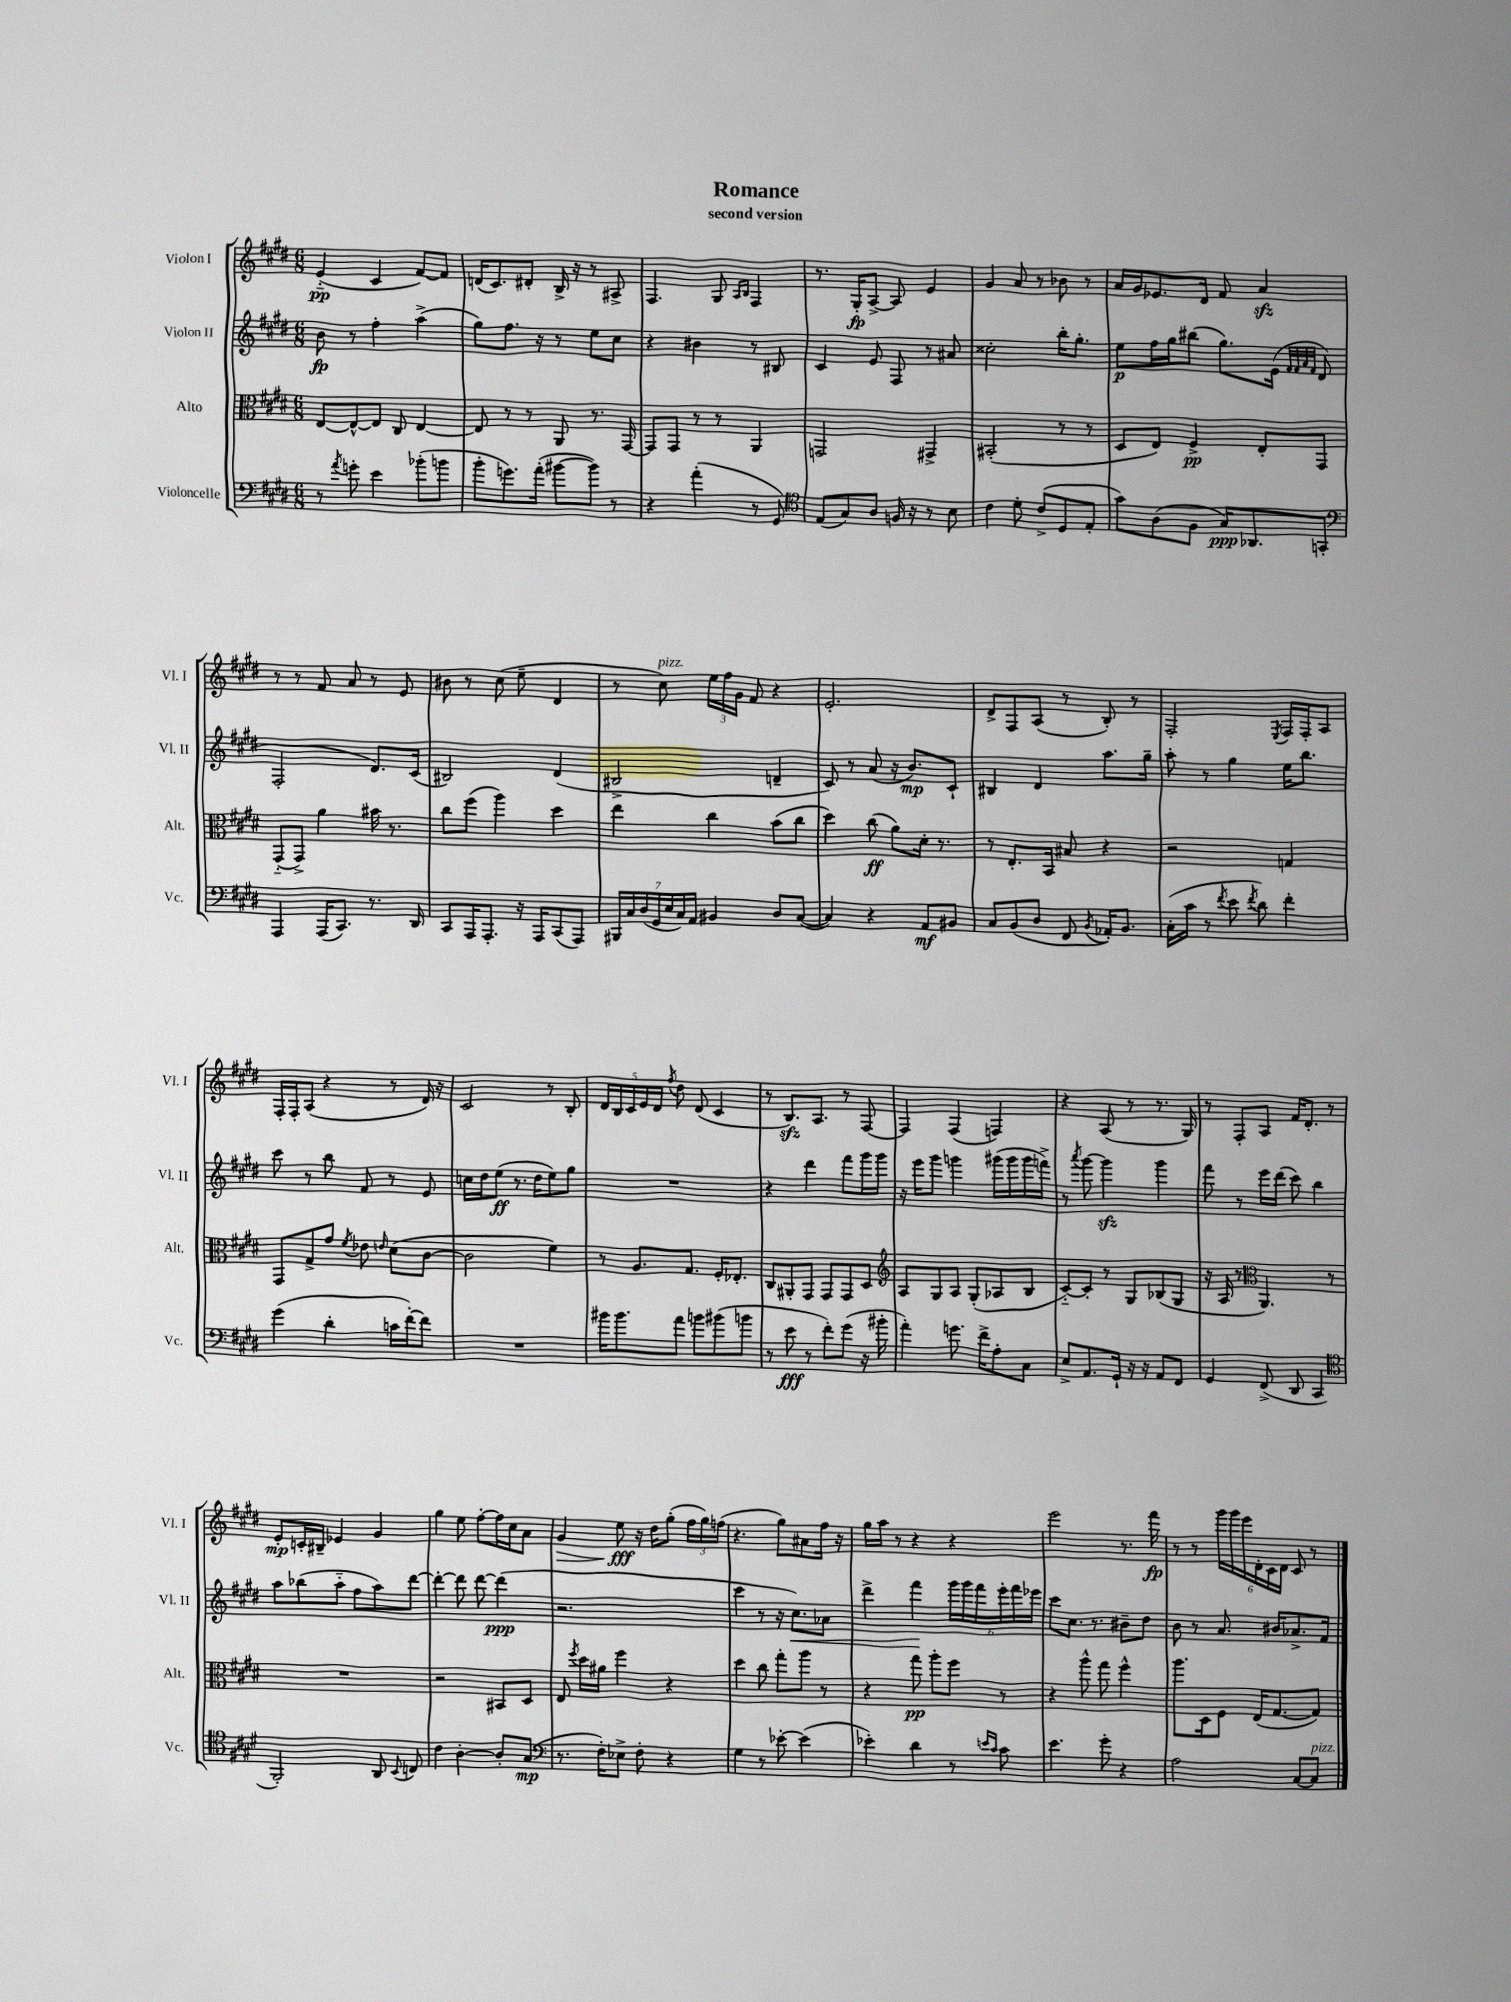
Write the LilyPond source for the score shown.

\header { title = "Romance" subtitle = "second version" }
<<
\new StaffGroup <<
\new Staff = "s0" \with { instrumentName = "Violon I" shortInstrumentName = "Vl. I" } {
    \clef treble \key e \major \numericTimeSignature \time 6/8
    \autoBeamOff e'4-_\pp( cis'4 fis'8[~) fis'8] |
    d'16[( cis'8.) dis'8]-. b16-> r16 r8 ais8-> |
    fis4. gis8 \grace { a16[ b16] } fis4 |
    r8. gis16[-.\fp a8]~-> a8 e'4 |
    gis'4 a'8 r8 bes'8 r8 |
    a'16[ gis'16 ees'8. dis'16] fis'8 a'4\sfz |
    r8 r8 fis'8 a'8 r8 e'8 |
    bis'8 r8 cis''8( e''8-- dis'4 |
    r8 cis''8^\markup { \italic "pizz." }) \tuplet 3/2 { e''16[ fis''16 gis'16] } fis'8 r4 |
    e'2.-. |
    dis'8[-> fis8 a8]( r8 b8-.) r8 |
    fis2-. \acciaccatura { e8 } fis16[ fis16-. a8] |
    fis16[-. fis16-. a8]( r4 r8 dis'16) r16 |
    cis'2 r8 b8-. |
    \tuplet 5/4 { dis'16[ b16 cis'16 e'16 dis'16] } \acciaccatura { fis''8 } dis''8 dis'8( cis'4 |
    r8 b8.[\sfz) a8.] r8 fis8~ |
    fis4 fis4( f4) |
    r4 a8( r8 r8. gis16) |
    r8 fis8[-. a8] fis'16[ dis'8.]-. r8 |
    e'8[-.\mp c'16-. bis16]-- ees'4 gis'4 |
    gis''4 e''8 fis''8[~-. fis''16 cis''16 a'8] |
    gis'4\> e''8\fff\! r16 dis''16[ gis''8]-.( \tuplet 3/2 { fis''16[ gis''16) f''16]( } |
    r4. gis''8[) ais'8 fis''16] r16 |
    gis''16[ a''16] r8 r4 r4 |
    e'''2 r8. fis'''16\fp |
    r8 r8 \tuplet 6/4 { gis'''16[ gis'''16 e'''16 dis'16-. cis'16 dis'16] } cis'8 r8 \bar "|." |
}
\new Staff = "s1" \with { instrumentName = "Violon II" shortInstrumentName = "Vl. II" } {
    \clef treble \key e \major \numericTimeSignature \time 6/8
    \autoBeamOff b'8\fp r8 fis''4-. a''4->( |
    gis''8[) fis''8.] r16 r8 e''8[ cis''8] |
    r4 bis'4 r8 bis8 |
    cis'4 e'8 fis8 r8 ais'8 |
    cisis''2-. b''16[-. gis''8.]-. |
    e''8[\p fis''16 gis''16 bis''8]( gis''8.[) e'16]( \grace { fis'32[ fis'32 a'32 fis'32] } dis'8 |
    fis2-. dis'8.[) cis'16]( |
    bis2) dis'4( |
    bis2-> d'4-- |
    cis'8) r8 a'8( r16 b'8.[\mp) cis'8]-! |
    bis4 dis'4 a''8.[ gis''16]-- |
    a''8-. r8 gis''4 e''16[ b''8.] |
    cis'''8 r8 b''8 fis'8 r8 e'8 |
    c''16[ dis''16 e''8]\ff( r8. dis''16[ e''8) gis''8] |
    R2. |
    r4 dis'''4 fis'''8[ gis'''16 gis'''16] |
    r16 e'''16[ gis'''8] g'''4 gis'''16[( gis'''16 gis'''16 f'''16]->) |
    r8 \acciaccatura { a'''8 } gis'''8~ gis'''4\sfz gis'''4 |
    fis'''8 r8 e'''16[ dis'''16]( cis'''8) b''4 |
    a''8[ bes''8( a''8]-_ fis''8[ a''8) dis'''8]~ |
    dis'''4~-. dis'''8 dis'''8~ dis'''4\ppp( |
    r2. |
    cis'''4 r8 r16 cis''8.[\<) aes'8] |
    dis'''4-> fis'''4\! \tuplet 6/4 { gis'''16[ gis'''16 fis'''16 e'''16-. fis'''16 ees'''16] } |
    cis'''8[ cis''8.] r8. bis'8[-- dis''8] |
    b'8 r8 a'8. bis'16[ aes'8.-> fis'16] \bar "|." |
}
\new Staff = "s2" \with { instrumentName = "Alto" shortInstrumentName = "Alt." } {
    \clef alto \key e \major \numericTimeSignature \time 6/8
    \autoBeamOff e8[~ e8~-^ e8] cis8 e4~ |
    e8 r8 r8 a,8 r8. gis,16~ |
    gis,8[ gis,8] r8 r8 a,4 |
    g,2 gis,4-> |
    bis,2-.( r8 r8 |
    dis8[ e8]) fis4->\pp e8[-. gis,8] |
    gis,8[-_( gis,8]->) a'4 bis'16 r8. |
    cis''8[ fis''8]( a''4) dis''4 |
    e''4 cis''4 b'8[( cis''8] |
    dis''4) cis''8\ff( a'8[) dis'16]-. r8. |
    r8 e8.[-. b,16] bis8 r4 |
    r2 g4 |
    gis,8[ gis8-> gis'8] \acciaccatura { fis'8 } ees'8 \grace { e'16 } dis'8[( cis'8]~ |
    cis'2 fis'4) |
    r8 a8.[ gis8.] fis16[-. ees8.]-. |
    cis8[ ais,8-. gis,8] gis,8[ gis,8 dis8] |
    \clef treble a8[ gis8 a8] gis8[-.( aes8 b8] |
    cis'8[~-_) cis'8]-. r8 gis8[ bes8( gis8] |
    r16 a16 r8 \clef alto a,4.) r8 |
    R2. |
    r2 bis,8[ dis8] |
    e8 \acciaccatura { fis''8 } dis''16[ ais'16] fis''4 r4 |
    dis''4 cis''8 gis''8[-. a''8] r8 |
    r4 gis''8\pp a''8[-. fis''8] r8 |
    r4 a''8-^ gis''8 fis''4-^ |
    a''8.[ dis16 fis8] e16[( gis8.~ gis8]) \bar "|." |
}
\new Staff = "s3" \with { instrumentName = "Violoncelle" shortInstrumentName = "Vc." } {
    \clef bass \key e \major \numericTimeSignature \time 6/8
    \autoBeamOff r8 \acciaccatura { a'8 } g'8-. e'4 bes'8[-.( b'8] |
    b'8[-. g'8.) a'16]-.( bis'8[~ bis'8]) r8 |
    r4 a'4-.( r8 gis,8) |
    \clef tenor e8[( gis8) a8] f16 r16 r8 b8 |
    cis'4 dis'8-. cis'8[->( dis8 e8]-. |
    gis'8[) a8( fis8] gis16[\ppp) aes,8. g,8]-. |
    \clef bass a,,4 a,,16[( cis,8.]) r8. dis,16 |
    cis,8[ a,,16 a,,8.]-. r16 a,,16[ cis,8( a,,8]) |
    \tuplet 7/4 { bis,,16[ cis16 dis16( gis,16 e16 cis16) a,16] } bis,4 dis8[ cis8]~( |
    cis4) r4 a,8[\mf bis,8] |
    cis8[ b,8( dis8] fis,8 \acciaccatura { b,8 } aes,16[-.) b,8.] |
    cis16[-.( cis'16] r8 \acciaccatura { fis'8 } e'8 \acciaccatura { fis'8 } dis'8) fis'4-. |
    gis'4( dis'4-. c'16[ fis'16~-.) fis'8] |
    R2. |
    bis'16[ bis'8. a'8] b'8[ bis'8( b'8] |
    r8 e'8\fff r8 fis'8[-.) gis'8]( r16 bis'16-. |
    a'4-.) g'8. fis'16[-> a8-. cis8] |
    e8[-> a,8. gis,16]-! r16 r16 a,8[ fis,8] |
    gis,4 fis,8->( dis,8 cis,4 |
    \clef tenor fis,2-.) a,8 \appoggiatura { b,8 } c8 |
    cis'4 a4~-. a8[-. gis8]\mp( |
    \clef bass r8. fis16[-.) ees8]-> fis8-. r4 |
    gis4 r8 ees'8~-. ees'4( |
    ees'4-.) dis'4 r8 \grace { e'16[ cis'16] } cis'8 |
    e'4. gis'8-. r4 |
    a2 cis8[~ cis8]^\markup { \italic "pizz." } \bar "|." |
}
>>
>>
\layout { \context { \Score \remove "Bar_number_engraver" } }
